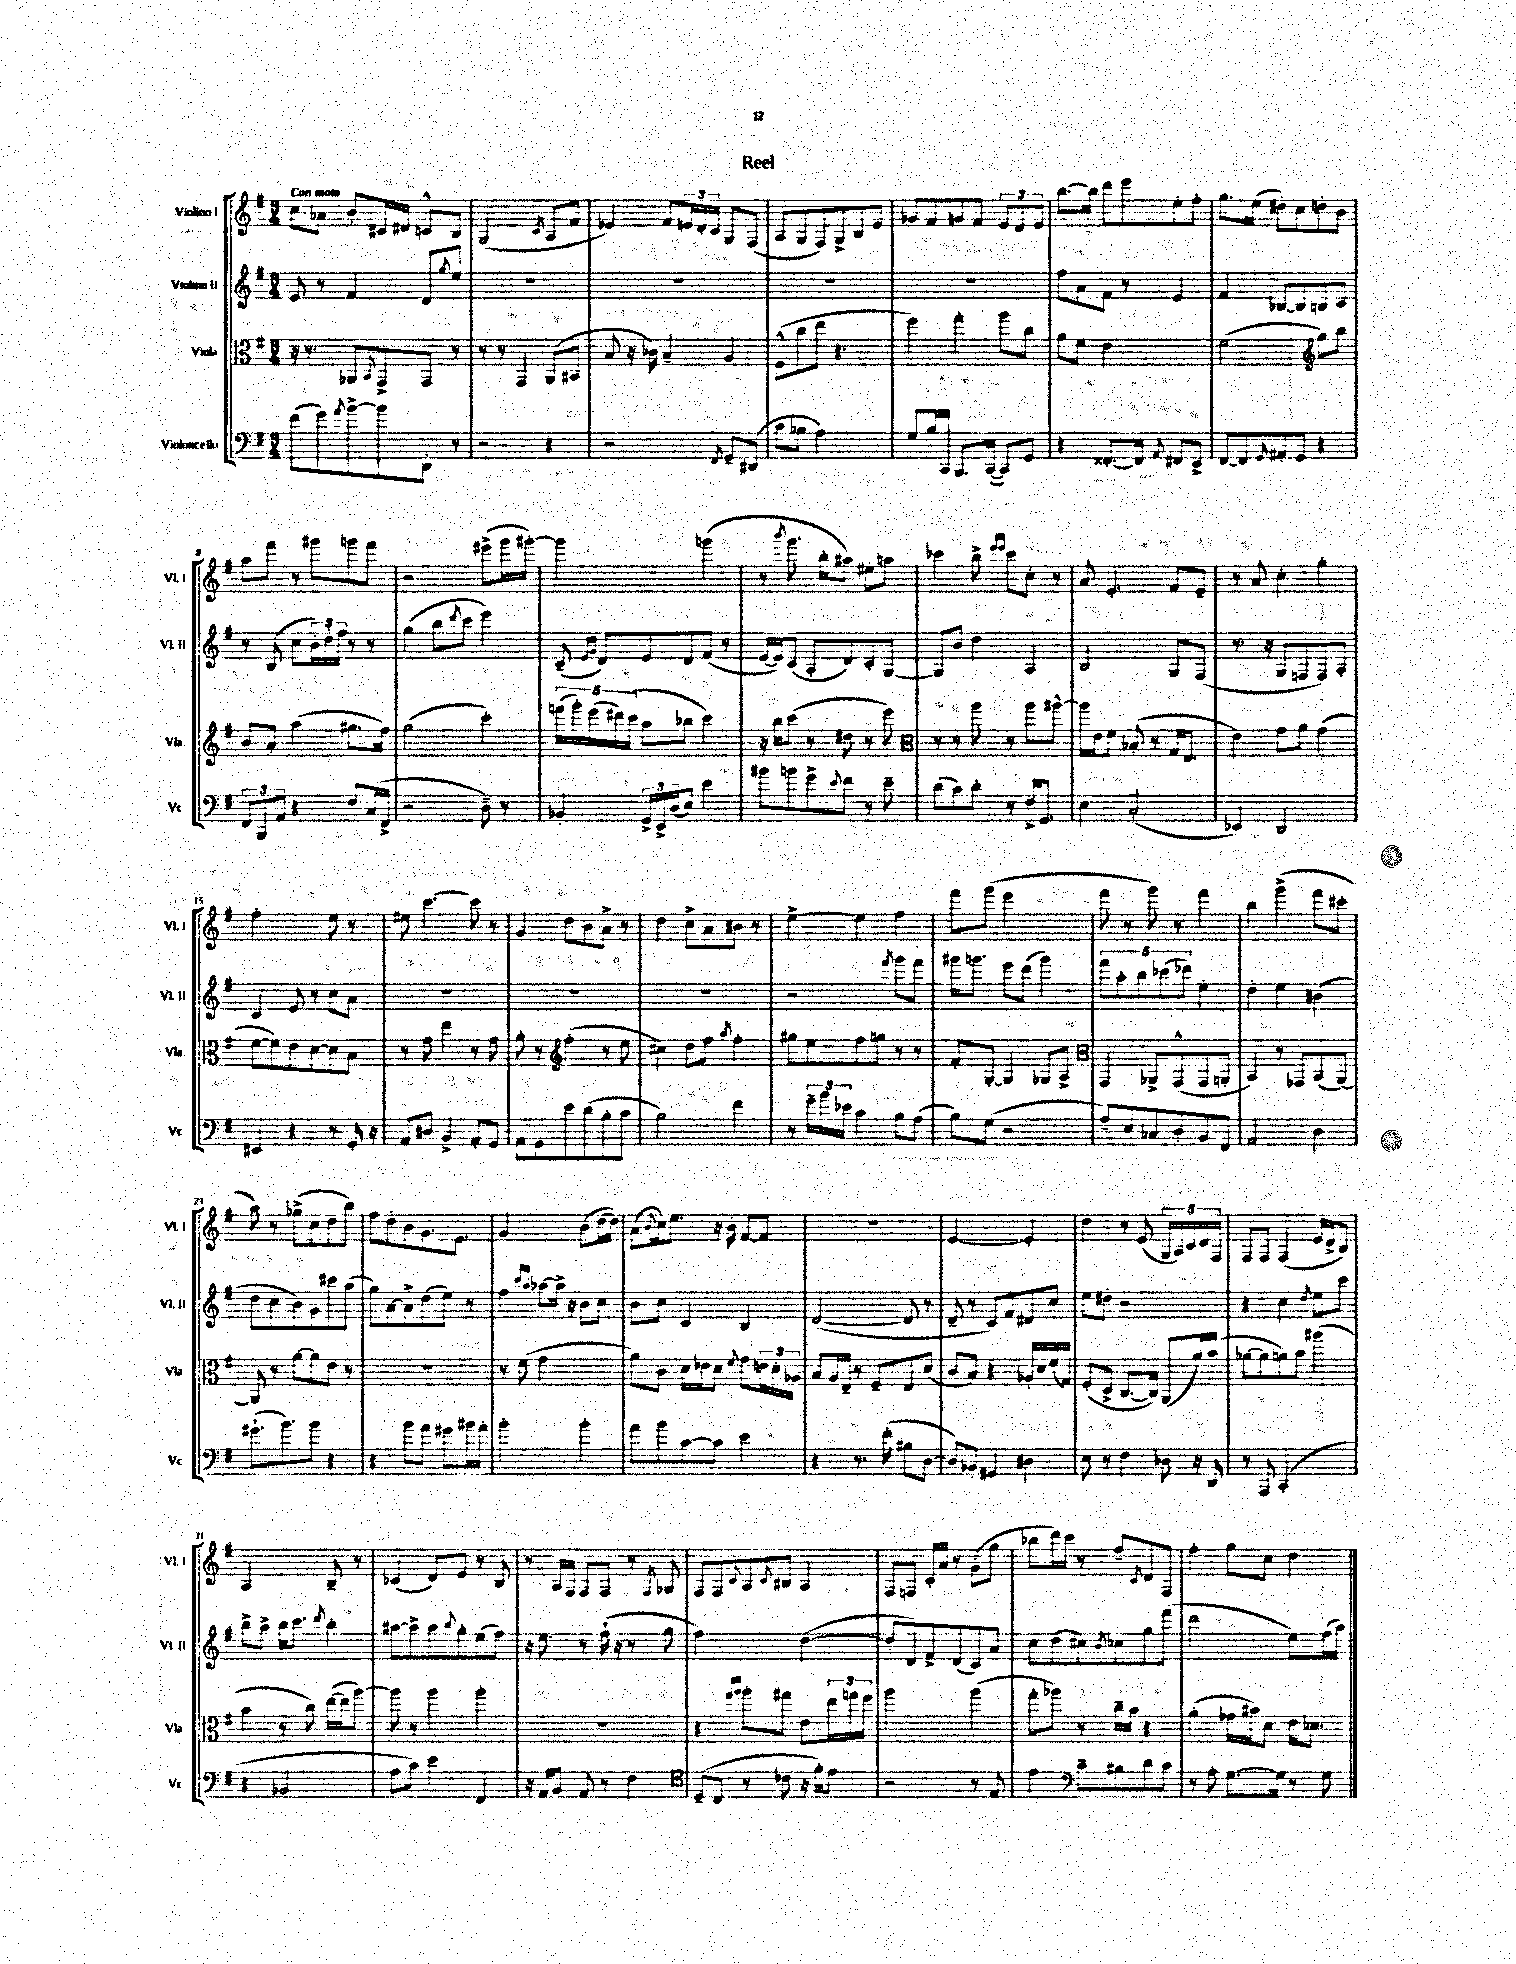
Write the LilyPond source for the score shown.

\header { title = "Reel" }
<<
\new StaffGroup <<
\new Staff = "s0" \with { instrumentName = "Violino I" shortInstrumentName = "Vl. I" } {
    \clef treble \key g \major \numericTimeSignature \time 3/4 \tempo "Con moto"
    c''8 aes'8 b'8-. cis'16 dis'16 c'8-^ b8 |
    g2( \acciaccatura { c'8 } a8 fis'8 |
    ees'4) fis'8 \tuplet 3/2 { e'16 d'16-. c'16 } g8 fis8( |
    a8 g8 fis8) g8-> b8 e'8 |
    ges'8 fis'8 g'8 fis'8 \tuplet 3/2 { e'8 d'8 e'8 } |
    b''8.~ b''16 d'''8 e'''8 e''8-. fis''8-. |
    g''8. e''16( dis''8-.) c''8 d''8-. b'8 |
    a''8 fis'''8 r8 gis'''8 g'''8 fis'''8 |
    r2 eis'''8->( g'''16 gis'''16~-.) |
    gis'''2 g'''4( |
    r8 \acciaccatura { b'''8 } g'''8. b''16-. ais''8) eis''8-. a''8 |
    ces'''4 b''8-> \grace { e'''16 e'''16 } ces'''8 c''8-. r8 |
    a'8 e'4.-. fis'8 e'8-- |
    r8 a'8 c''4-. g''4-. |
    fis''2-. e''8 r8 |
    eis''8 c'''4.~ c'''8 r8 |
    g'4 d''8 b'8 a'8-> r8 |
    d''4 c''8-> a'8 bis'8 r8 |
    e''4~-> e''4 fis''4 |
    fis'''8 g'''8( e'''2 |
    fis'''8 r8 g'''8) r8 fis'''4 |
    b''4 g'''4->( fis'''8 cis'''8-. |
    a''8) r8 ges''8->( c''8 d''8 b''8) |
    fis''8 d''8-. b'8 g'8. e'8. |
    g'2 b'8( d''16~ d''16) |
    a'8( \appoggiatura { b'8 } c''16) e''8. r16 b'16-. fis'8~ fis'8 |
    R2. |
    e'2~ e'4-. |
    d''4 r8 e'8( \tuplet 5/4 { g16 a16) c'16 d'16 fis16 } |
    fis8 fis8 fis4( e'16 d'16-> b8) |
    a2 b8-- r8 |
    ces'4( d'8) e'8 r8 b8 |
    r8 a16 fis16 fis8 fis8 r8 \acciaccatura { fis8 } ges8 |
    fis8 fis8 \appoggiatura { c'8 } a8 \acciaccatura { c'8 } bis8 a4 |
    fis8 f8 c'16-. a'16 r8 g'8-.( g''8 |
    bes''8 d'''16) c'''16 r8 fis''8-- \acciaccatura { c'8 } d'8 fis8 |
    fis''4-. g''8 c''8 d''4 \bar "|." |
}
\new Staff = "s1" \with { instrumentName = "Violino II" shortInstrumentName = "Vl. II" } {
    \clef treble \key g \major \numericTimeSignature \time 3/4
    e'8 r8 fis'4 d'8 \acciaccatura { g''8 } e''8 |
    R2. |
    R2. |
    R2. |
    R2. |
    fis''8 a'8 fis'8 r8 e'4 |
    fis'4 bes8~ bes8 b8 c'8 |
    r8 b8( c''8 \tuplet 3/2 { b'16-.) d''16-. fis''16 } r8 r8 |
    g''4( b''8 \acciaccatura { d'''8 } c'''8 e'''4) |
    c'8--( \grace { e'16 g'16 } d'8) e'8 d'8 fis'8( r8 |
    e'16~ e'16) c'8( a8-. d'8) c'8-. g8~ |
    g8 b'8 d''4 a4 |
    b2 g8 fis8( |
    r8. r16 g8 f8 f8) a8-. |
    c'4 e'8 r8 c''8 a'8 |
    R2. |
    R2. |
    R2. |
    r2 \acciaccatura { fis'''8 } g'''8 fis'''8 |
    gis'''16 g'''8. e'''8 d'''8( g'''4) |
    \tuplet 5/4 { fis'''8 a''8-. b''8 ces'''8( des'''8) } e''4-. |
    d''4-. e''4 bis'4( |
    d''8 c''8-. b'8) g'8 cis'''8 a''8( |
    g''8) a'8~ a'8-> d''8( e''8) r8 |
    fis''4 \grace { c'''16 a''16 } aes''8~ aes''16-> r16 b'8 c''8 |
    b'8 c''8 c'4 b4 |
    d'2~( d'8 r8 |
    d'8-- r8 c'8) fis'8 dis'8 c''8 |
    e''8 dis''8-. r2 |
    r4 c''4 \acciaccatura { d''8 } e''8 c'''8 |
    b''8-> a''8-> b''16 c'''8. \acciaccatura { d'''8 } b''4-. |
    ais''8~ ais''8-> ais''8 \appoggiatura { b''8 } g''8-. e''8( fis''8) |
    r16 e''8. r8 fis''16-!( r16 r8 g''8 |
    fis''2) d''4~( |
    d''8-. d'8) fis'8-> d'8( c'8) a'8 |
    c''8 d''8( cis''8) \acciaccatura { b'8 } ces''8 g''8 fis'''8( |
    d'''2 e''8) fis''16( a''16) \bar "|." |
}
\new Staff = "s2" \with { instrumentName = "Viola" shortInstrumentName = "Vla." } {
    \clef alto \key g \major \numericTimeSignature \time 3/4
    r16 r8. aes,8 \appoggiatura { b,8 } g,8-> g,8 r8 |
    r8 r8 g,4 a,8( bis,8 |
    b8 r16 ces'16) b4-- a4 |
    fis8-^( c''8 e''8 r4. |
    fis''4) g''4-. a''8 c''8 |
    a'8 fis'8 e'2 |
    fis'2( \clef treble g''8) b''8 |
    b'8 a'8-. a''4( gis''8. fis''16) |
    g''2( c'''4-.) |
    \tuplet 5/4 { f'''16( g'''16-.) e'''16( dis'''16) c'''16( } a''8 bes''8 c'''4) |
    r16 b''16 c'''8( r8 dis''8 r8 e'''8) |
    \clef alto r8 r8 a''8 r8 a''8 ais''8~-^ |
    ais''16 e'16 fis'8 bes8-.( r8 g16 e8. |
    e'4) g'8 a'8 g'4( |
    fis'8~ fis'8) e'8 d'8~ d'8 b8 |
    r8 g'8 e''4 r8 g'8 |
    a'8-. r8 \clef treble fis''4-.( r8 e''8 |
    cis''4) d''8 fis''8 \acciaccatura { a''8 } fis''4-. |
    gis''8 e''8 fis''8 g''8 r8 r8 |
    fis'8-. g8~-. g4 ges8 a8-> |
    \clef alto g,4 aes,8-> g,8-^( g,8 a,8-. |
    b,4) r8 ges,8 b,8( a,8~) |
    a,8 r8 a'8~ a'8 e'8 r8 |
    R2. |
    r8 fis'8( g'2 |
    a'8) c'8 d'16 ees'16 d'8 \appoggiatura { fis'8 } g'8 \tuplet 3/2 { e'16 d'16-. aes16 } |
    b8 a16 e16-- r8 fis8-- e8 d'8( |
    c'8 b8) r4 aes16-. d'16 fis'16( g16) |
    fis8-.( d8-> c8.~ c16) a,8( a'16) b'16( |
    aes'8~ aes'8 a'8) b'8 ais''4( |
    b'4 r8 c''8) e''16~( e''16 a''8~) |
    a''8 r8 a''4 a''4-. |
    R2. |
    r4 \grace { g''16 a''16 } a''8-. gis''8 e'8 \tuplet 3/2 { e''16 g''16 fis''16 } |
    a''2 a''4( |
    g''8-. aes''8) r8 c''16-- b'16 r4 |
    a'4-.( ges'16 bis'16) d'8 e'16 des'8. \bar "|." |
}
\new Staff = "s3" \with { instrumentName = "Violoncello" shortInstrumentName = "Vc." } {
    \clef bass \key g \major \numericTimeSignature \time 3/4
    fis'8( g'8) \acciaccatura { a'8 } b'8~-> b'8 d,8-. r8 |
    r2 r4 |
    r2 \acciaccatura { fis,8 } g,8-- dis,8( |
    c'8 bes8 a2) |
    g8 b16 c,16 b,,8. c,16~( c,8) g,8 |
    r4 fisis,8.~-. fisis,16 \appoggiatura { a,8 } fis,8 e,8-> |
    fis,8~ fis,8 \grace { g,16 } ais,8-. g,8 r4 |
    \tuplet 3/2 { fis,8 b,,8 a,8 } r4 fis8 c16( fis,16-> |
    r2 d8--) r8 |
    bes,4-. \tuplet 3/2 { g,16-> e,16-> d16( } e8) e'4 |
    bis'8 b'8 g'8-> \appoggiatura { e'8 } fis'8 r8 e'8-- |
    d'8( c'8) d'8-. r8 fis16-> g,8. |
    e4 c2-.( |
    ees,4) d,2 |
    eis,4 r4 r8 g,16-. r16 |
    a,8 dis8 b,4-> a,8-. g,8 |
    a,8 g,8 e'8 d'8( b8-. c'8 |
    b2) fis'4 |
    r8 \tuplet 3/2 { g'16-- b'16 ees'16 } c'4 b8 a8( |
    b8) g8( r2 |
    a8--) e8 ces8 d8-. b,8 fis,8 |
    a,2 d4 |
    gis'8.-!( b'8.) b'8 r4 |
    r4 b'8 a'8 gis'8 bis'16 a'16-. |
    b'2-. b'4-. |
    a'8 b'8 c'8~ c'8 e'4 |
    r4 r8. fis'16-.( bis8 d8~ |
    d8) bes,8-. gis,4 dis4 |
    e8 r8 fis4 des8 r16 d,16 |
    r8 a,,8 c,2-.( |
    r4 bes,2 |
    a8 c'8) e'4 fis,4 |
    r16 a,16 b,8 a,8 r8 fis4 |
    \clef tenor d8--( c8 r8 ces'8 r16 fis'16-.) e'8 |
    r2 r8 e8 |
    e'4 \clef bass c'8-- bis8 d'8 c'8 |
    r8 a8-. g8.~ g16 r8 g8 \bar "|." |
}
>>
>>
